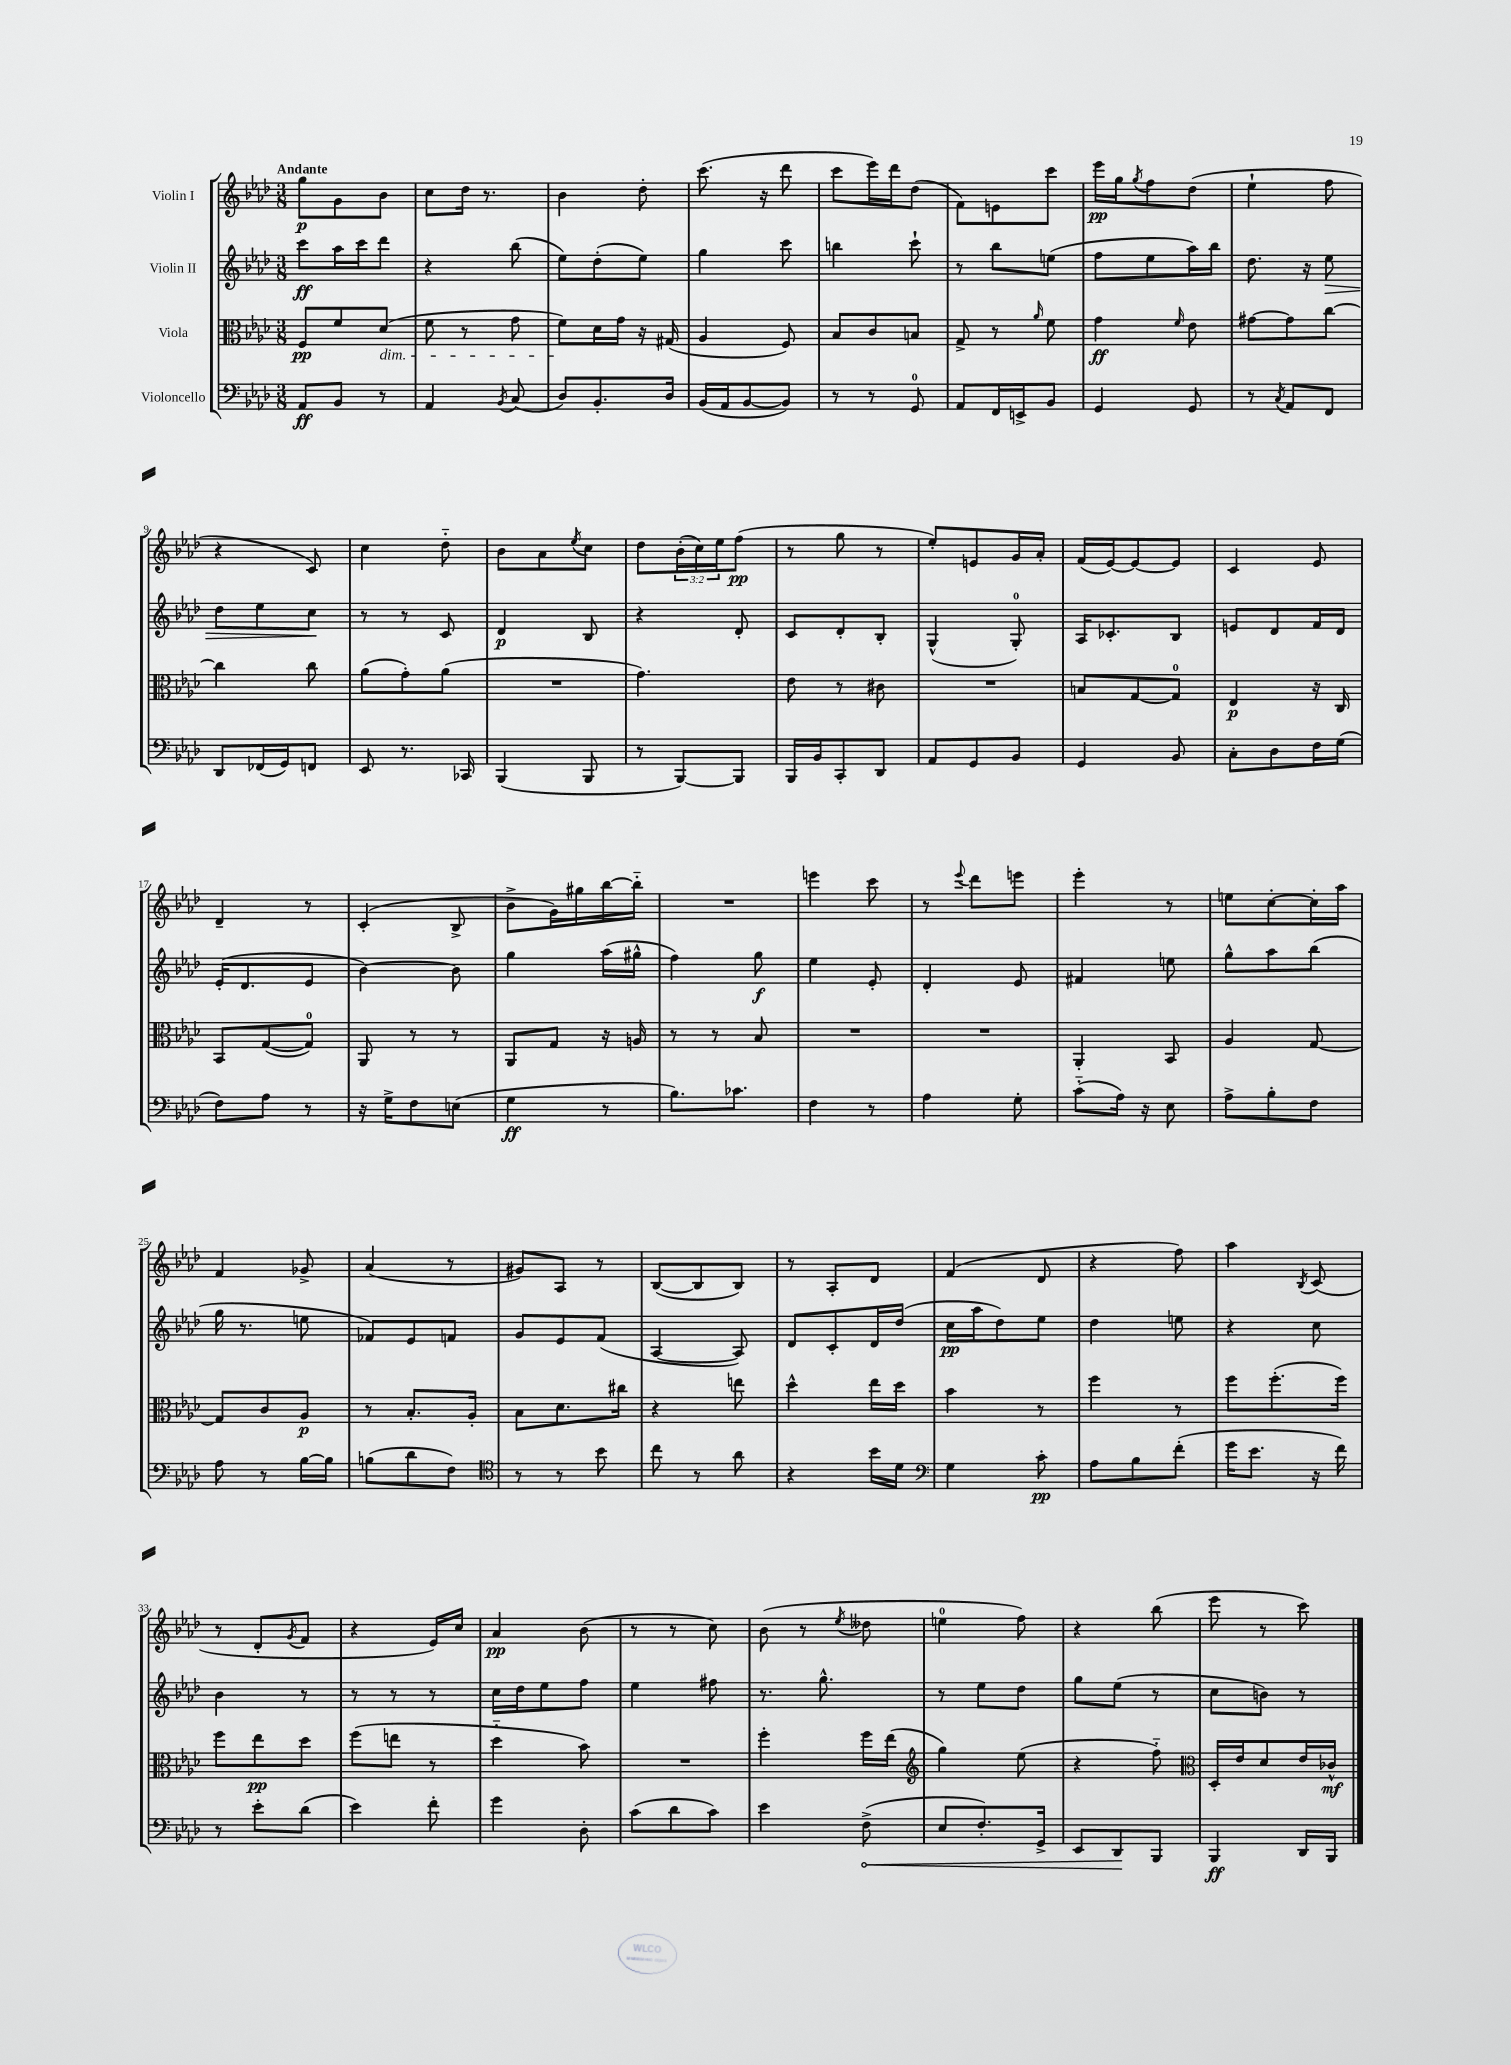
<<
\new StaffGroup <<
\new Staff = "s0" \with { instrumentName = "Violin I" } {
    \clef treble \key aes \major \numericTimeSignature \time 3/8 \override Staff.TupletNumber.text = #tuplet-number::calc-fraction-text \tempo "Andante"
    g''8\p g'8 bes'8 |
    c''8 des''16 r8. |
    bes'4 des''8-. |
    c'''8.( r16 des'''8 |
    c'''8 ees'''16) des'''16 des''8( |
    f'8) e'8 c'''8 |
    ees'''16\pp g''16 \acciaccatura { g''8 } f''8 des''8( |
    ees''4-! f''8 |
    r4 c'8) |
    c''4 des''8-_ |
    bes'8 aes'8 \acciaccatura { ees''8 } c''8 |
    des''8 \tuplet 3/2 { bes'16-.( c''16) ees''16 } f''8\pp( |
    r8 g''8 r8 |
    ees''8-.) e'8 g'16 aes'16-. |
    f'16( ees'16~) ees'8~ ees'8 |
    c'4 ees'8 |
    des'4-- r8 |
    c'4-.( bes8-> |
    bes'8-> g'16) gis''16 bes''16~ bes''16-_ |
    R4. |
    e'''4 c'''8 |
    r8 \appoggiatura { ees'''8 } des'''8 e'''8 |
    ees'''4-. r8 |
    e''8 c''8~-. c''16-. aes''16 |
    f'4 ges'8-> |
    aes'4( r8 |
    gis'8) aes8 r8 |
    bes8~( bes8 bes8) |
    r8 aes8-. des'8 |
    f'4( des'8 |
    r4 f''8) |
    aes''4 \acciaccatura { bes8 } c'8( |
    r8 des'8-. \acciaccatura { g'8 } f'8 |
    r4 ees'16) c''16 |
    aes'4\pp bes'8( |
    r8 r8 c''8) |
    bes'8( r8 \acciaccatura { ees''8 } deses''8 |
    e''4-0 f''8) |
    r4 bes''8( |
    ees'''8 r8 c'''8) \bar "|." |
}
\new Staff = "s1" \with { instrumentName = "Violin II" } {
    \clef treble \key aes \major \numericTimeSignature \time 3/8
    c'''8\ff aes''16 c'''16 des'''8 |
    r4 bes''8( |
    ees''8) des''8-.( ees''8) |
    g''4 c'''8 |
    b''4 c'''8-! |
    r8 bes''8 e''8( |
    f''8 ees''8 aes''16) bes''16 |
    des''8. r16 ees''8\> |
    des''8 ees''8 c''8\! |
    r8 r8 c'8 |
    des'4\p bes8 |
    r4 des'8-. |
    c'8 des'8-. bes8-. |
    g4-^( g8-0-.) |
    aes16 ces'8.-. bes8 |
    e'8 des'8 f'16 des'16 |
    ees'16-.( des'8. ees'8 |
    bes'4~) bes'8 |
    g''4 aes''16( gis''16-^ |
    f''4) g''8\f |
    ees''4 ees'8-. |
    des'4-. ees'8 |
    fis'4 e''8 |
    g''8-^ aes''8 bes''8( |
    g''16 r8. e''8 |
    fes'8) ees'8 f'8 |
    g'8 ees'8 f'8( |
    aes4~ aes8) |
    des'8 c'8-. des'16 des''16( |
    c''16\pp aes''16 des''8) ees''8 |
    des''4 e''8 |
    r4 c''8 |
    bes'4 r8 |
    r8 r8 r8 |
    c''16 des''16 ees''8 f''8 |
    ees''4 fis''8 |
    r8. g''8.-^ |
    r8 ees''8 des''8 |
    g''8 ees''8( r8 |
    c''8 b'8) r8 \bar "|." |
}
\new Staff = "s2" \with { instrumentName = "Viola" } {
    \clef alto \key aes \major \numericTimeSignature \time 3/8
    f8\pp f'8 des'8\dim( |
    f'8 r8 g'8 |
    f'8\!) des'16 g'16 r16 gis16( |
    aes4 f8) |
    bes8 c'8 b8 |
    g8-> r8 \grace { aes'16 } f'8 |
    g'4\ff \grace { f'16 } ees'8 |
    gis'8~ gis'8 c''8~ |
    c''4 c''8 |
    aes'8( g'8-.) aes'8( |
    R4. |
    g'4.) |
    ees'8 r8 cis'8 |
    R4. |
    b8 g8~ g8-0 |
    ees4\p r16 c16 |
    bes,8 g8~( g8-0) |
    aes,8 r8 r8 |
    aes,8 g8 r16 a16 |
    r8 r8 bes8 |
    R4. |
    R4. |
    aes,4-. bes,8 |
    aes4 g8~ |
    g8 c'8 aes8\p |
    r8 bes8.-. aes16-. |
    bes8 des'8. cis''16 |
    r4 e''8 |
    des''4-^ ees''16 des''16 |
    bes'4 r8 |
    f''4 r8 |
    f''8 f''8.-.( f''16) |
    f''8 ees''8\pp des''8 |
    f''8( e''8 r8 |
    des''4-_ bes'8) |
    R4. |
    f''4-. f''16 ees''16( |
    \clef treble g''4) ees''8( |
    r4 f''8-_) |
    \clef alto des16-. ees'16 des'8 ees'16 ces'16-^\mf \bar "|." |
}
\new Staff = "s3" \with { instrumentName = "Violoncello" } {
    \clef bass \key aes \major \numericTimeSignature \time 3/8
    aes,8\ff bes,8 r8 |
    aes,4 \acciaccatura { bes,8 } c8( |
    des8) bes,8.-. des16 |
    bes,16( aes,16 bes,8~ bes,8) |
    r8 r8 g,8-0 |
    aes,8 f,16 e,16-> bes,8 |
    g,4 g,8 |
    r8 \acciaccatura { c8 } aes,8 f,8 |
    des,8 fes,16( g,16) f,8 |
    ees,8 r8. ces,16 |
    bes,,4( bes,,8 |
    r8 bes,,8~) bes,,8 |
    bes,,16 bes,16 c,8-. des,8 |
    aes,8 g,8 bes,8 |
    g,4 bes,8 |
    c8-. des8 f16 g16( |
    f8) aes8 r8 |
    r16 g16-> f8 e8( |
    g4\ff r8 |
    bes8.) ces'8. |
    f4 r8 |
    aes4 g8-. |
    c'8-_( aes16) r16 ees8 |
    aes8-> bes8-. f8 |
    aes8 r8 bes16~ bes16 |
    b8( des'8 f8) |
    \clef tenor r8 r8 bes'8 |
    c''8 r8 aes'8 |
    r4 bes'16 des'16 |
    \clef bass g4 c'8-.\pp |
    aes8 bes8 f'8-.( |
    g'16 ees'8. r16 f'16) |
    r8 ees'8-. des'8( |
    ees'4) f'8-. |
    g'4 des8-. |
    c'8( des'8 c'8) |
    ees'4 \once \override Hairpin.circled-tip = ##t f8->\<( |
    ees8 f8.-.) g,16-> |
    ees,8 des,8\! bes,,8 |
    bes,,4\ff des,16 bes,,16 \bar "|." |
}
>>
>>
